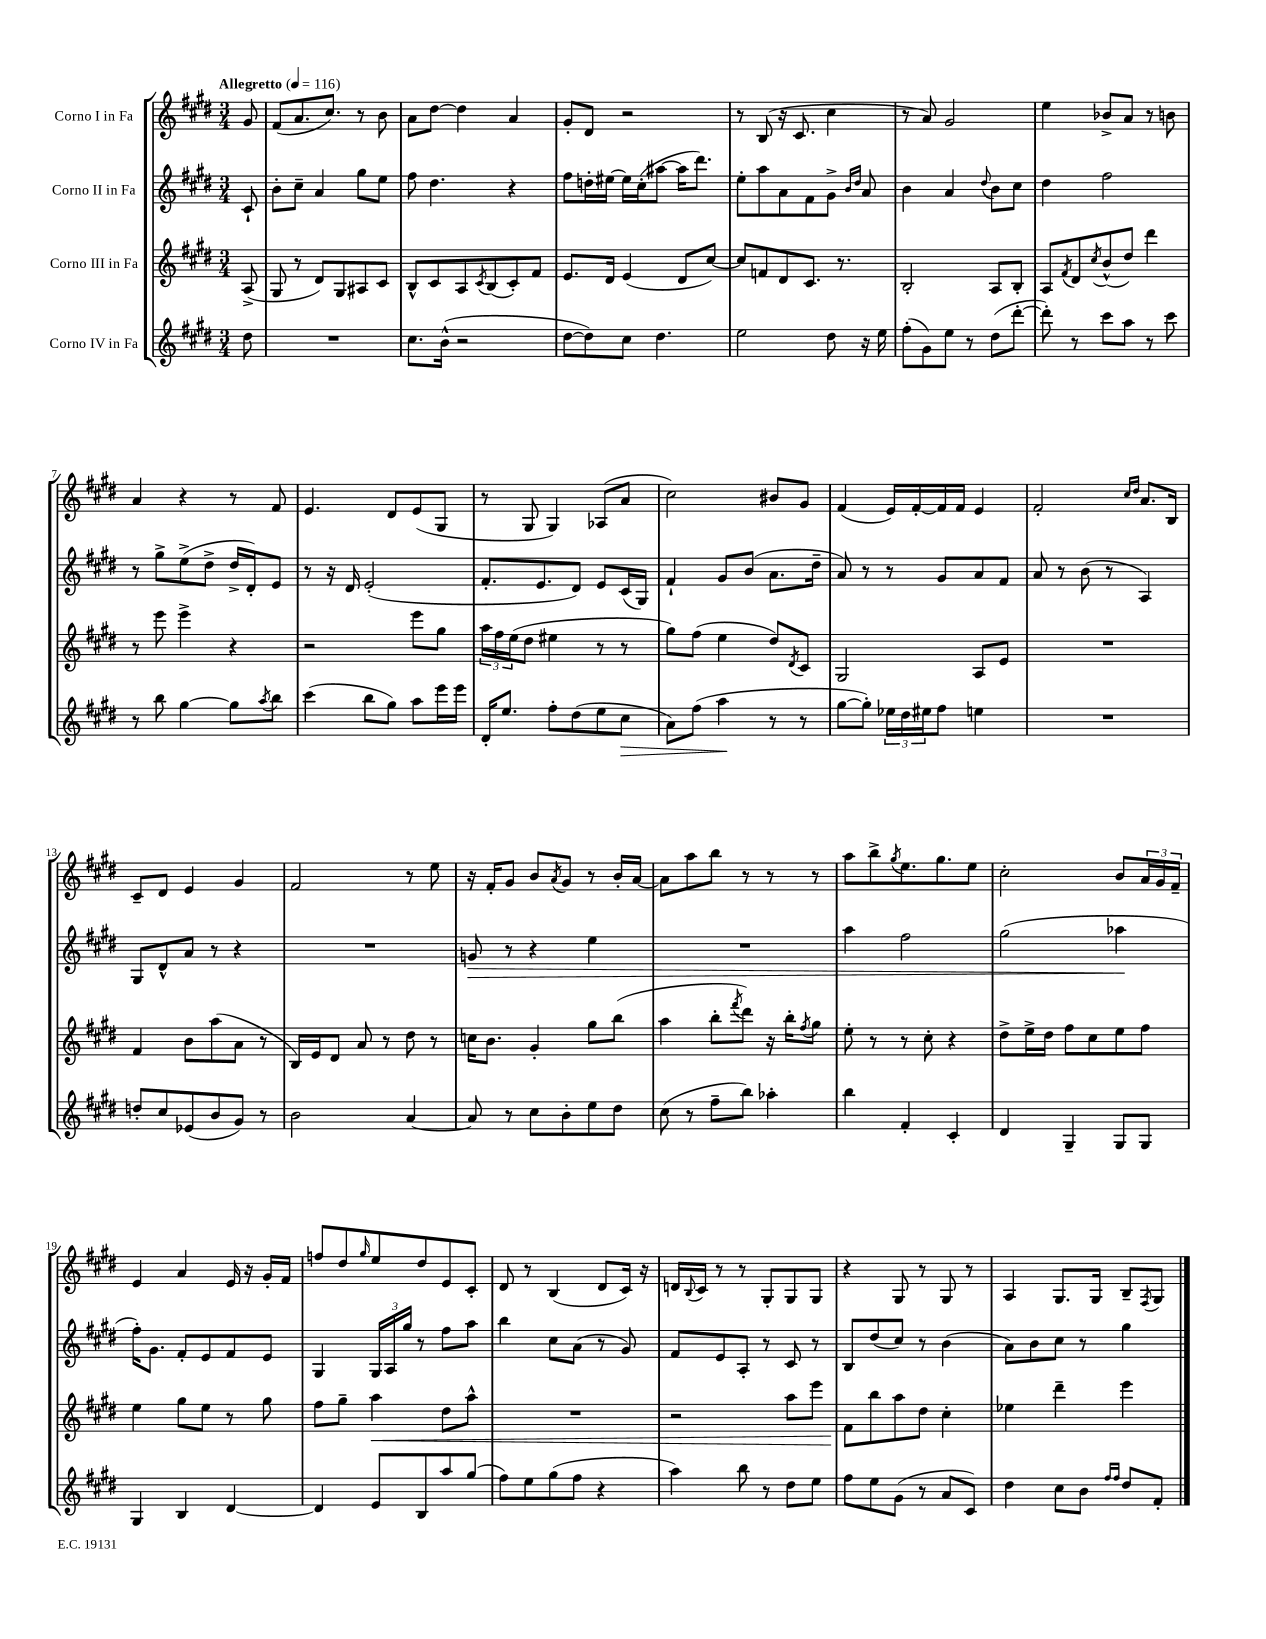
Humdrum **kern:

**kern	**kern	**kern	**kern
*staff4	*staff3	*staff2	*staff1
*clefG2	*clefG2	*clefG2	*clefG2
*k[f#c#g#d#]	*k[f#c#g#d#]	*k[f#c#g#d#]	*k[f#c#g#d#]
*M3/4	*M3/4	*M3/4	*M3/4
*MM116	*MM116	*MM116	*MM116
8dd#	(8A^	8c#`	8g#
=	=	=	=
2.r	8G#	8b'	(8f#
.	8r	8cc#~	8.a
.	8d#)	4a	.
.	.	.	8.cc#)
.	8G#	.	.
.	8A#	8gg#	8r
.	8c#	8ee	8b
=	=	=	=
8.cc#	8B^^	8ff#	8a
.	8c#	4.dd#	[8dd#
(16b^^	.	.	.
2r	8A	.	4dd#]
.	8qc#	.	.
.	(8B	.	.
.	8c#')	4r	4a
.	8f#	.	.
=	=	=	=
[8dd#	8.e	8ff#	8g#'
8dd#])	.	16dd'	8d#
.	16d#	[16ee#	.
8cc#	(4e	16ee#]	2r
.	.	(16cc#'	.
4.dd#	.	[8aa#	.
.	8d#	16aa#]	.
.	.	8.ddd#)	.
.	[8cc#)	.	.
=	=	=	=
2ee	8cc#]	8ee'	8r
.	8f	8aa	(8B
.	8d#	8a	16r
.	.	.	8.c#
.	8.c#	8f#	.
8dd#	.	8g#^	4cc#
.	8.r	.	.
.	.	16qqb	.
.	.	16qqdd#	.
16r	.	8a	.
16ee	.	.	.
=	=	=	=
(8ff#'	2B'	4b	8r
8g#)	.	.	8a)
8ee	.	4a	2g#
8r	.	.	.
.	.	8qqdd#	.
(8dd#	8A	8b	.
[8ddd#'	8B'	8cc#	.
=	=	=	=
8ddd#'])	8A	4dd#	4ee
.	8qf#	.	.
8r	8d#	.	.
.	8qcc#	.	.
8ccc#	(8b^^	2ff#	8b-^
8aa	8dd#)	.	8a
8r	4ddd#	.	8r
8ccc#	.	.	8b
=	=	=	=
8r	8r	8r	4a
8bb	8eee	8gg#^	.
[4gg#	4eee^	(8ee^	4r
.	.	8dd#^	.
8gg#]	4r	16dd#^	8r
.	.	16d#')	.
8qaa	.	.	.
8bb	.	8e	8f#
=	=	=	=
(4ccc#	2r	8r	4.e
.	.	16r	.
.	.	16d#	.
8bb	.	(2e'	.
8gg#)	.	.	8d#
8aa	8eee	.	(8e
16eee	8gg#	.	8G#
16eee	.	.	.
=	=	=	=
16d#'	24aa	8.f#'	8r
.	24ff#	.	.
8.ee	.	.	.
.	(24ee	.	.
.	8dd#	.	8G#
.	.	8.e	.
8ff#'	4ee#	.	4G#)
(8dd#	.	8d#)	.
8ee	8r	8e	(8A-
8cc#	8r	(16c#	8a
.	.	16G#)	.
=	=	=	=
8a)	8gg#)	4f#`	2cc#)
(8ff#	(8ff#	.	.
4aa	4ee	8g#	.
.	.	(8b	.
8r	8dd#)	8.a	8b#
.	8qd#	.	.
8r	8c#	.	8g#
.	.	16dd#~	.
=	=	=	=
[8gg#	2G#	8a)	(4f#
8gg#'])	.	8r	.
24ee-	.	8r	16e)
24dd#	.	.	.
.	.	.	[16f#'
24ee#	.	.	.
8ff#	.	8g#	16f#]
.	.	.	16f#
4ee	8A	8a	4e
.	8e	8f#	.
=	=	=	=
2.r	2.r	8a	2f#'
.	.	8r	.
.	.	(8b	.
.	.	8r	.
.	.	.	16qqcc#
.	.	.	16qqdd#
.	.	4A)	8.a
.	.	.	16B
=	=	=	=
8dd'	4f#	8G#	8c#~
8cc#	.	8d#^^	8d#
(8e-	8b	8a	4e
8b	(8aa	8r	.
8g#)	8a	4r	4g#
8r	8r	.	.
=	=	=	=
2b	16B)	2.r	2f#
.	16e	.	.
.	8d#	.	.
.	8a	.	.
.	8r	.	.
[4a	8dd#	.	8r
.	8r	.	8ee
=	=	=	=
8a]	16cc	8g	16r
.	8.b	.	16f#'
8r	.	8r	8g#
8cc#	4g#'	4r	8b
.	.	.	8qa
8b'	.	.	8g#
8ee	8gg#	4ee	8r
8dd#	(8bb	.	16b'
.	.	.	[16a
=	=	=	=
(8cc#	4aa	2.r	8a]
8r	.	.	8aa
8ff#~	8bb'	.	8bb
.	8qfff#	.	.
8bb)	8ddd#)	.	8r
4aa-'	16r	.	8r
.	16bb'	.	.
.	8qff#	.	.
.	8gg#	.	8r
=	=	=	=
4bb	8ee'	4aa	8aa
.	8r	.	8bb^
.	.	.	8qgg#
4f#'	8r	2ff#	8.ee
.	8cc#'	.	.
.	.	.	8.gg#
4c#'	4r	.	.
.	.	.	8ee
=	=	=	=
4d#	8dd#^	(2gg#	2cc#'
.	16ee^	.	.
.	16dd#	.	.
4G#~	8ff#	.	.
.	8cc#	.	.
8G#	8ee	4aa-	8b
8G#	8ff#	.	24a
.	.	.	24g#
.	.	.	24f#~
=	=	=	=
4G#	4ee	16ff#')	4e
.	.	8.g#	.
4B	8gg#	8f#'	4a
.	8ee	8e	.
[4d#	8r	8f#	16e
.	.	.	16r
.	8gg#	8e	16g#'
.	.	.	16f#
=	=	=	=
4d#]	8ff#	4G#	8ff
.	8gg#~	.	8dd#
.	.	.	16qqgg#
8e	4aa	24G#	8ee
.	.	24A	.
.	.	24gg#	.
8B	.	8r	8dd#
8aa	8dd#	8ff#	8e
(8gg#	8aa^^	8aa	8c#'
=	=	=	=
8ff#)	2.r	4bb	8d#
8ee	.	.	8r
(8gg#	.	8cc#	(4B
8ff#	.	(8a	.
4r	.	8r	8d#
.	.	8g#)	16c#)
.	.	.	16r
=	=	=	=
4aa)	2r	8f#	16d
.	.	.	8qqB
.	.	.	16c#
.	.	8e	8r
8bb	.	8A'	8r
8r	.	8r	8G#'
8dd#	8aa	8c#	8G#
8ee	8eee	8r	8G#
=	=	=	=
8ff#	8f#	8B	4r
8ee	8bb	(8dd#	.
(8g#	8aa	8cc#)	8G#
8r	8dd#	8r	8r
8a	4cc#'	(4b	8G#
8c#)	.	.	8r
=	=	=	=
4dd#	4ee-	8a)	4A
.	.	8b	.
8cc#	4ddd#~	8cc#	8.G#
8b	.	8r	.
.	.	.	16G#
16qqff#	.	.	.
16qqff#	.	.	.
8dd#	4eee	4gg#	8B~
.	.	.	8qF#
8f#'	.	.	8G#
==	==	==	==
*-	*-	*-	*-
